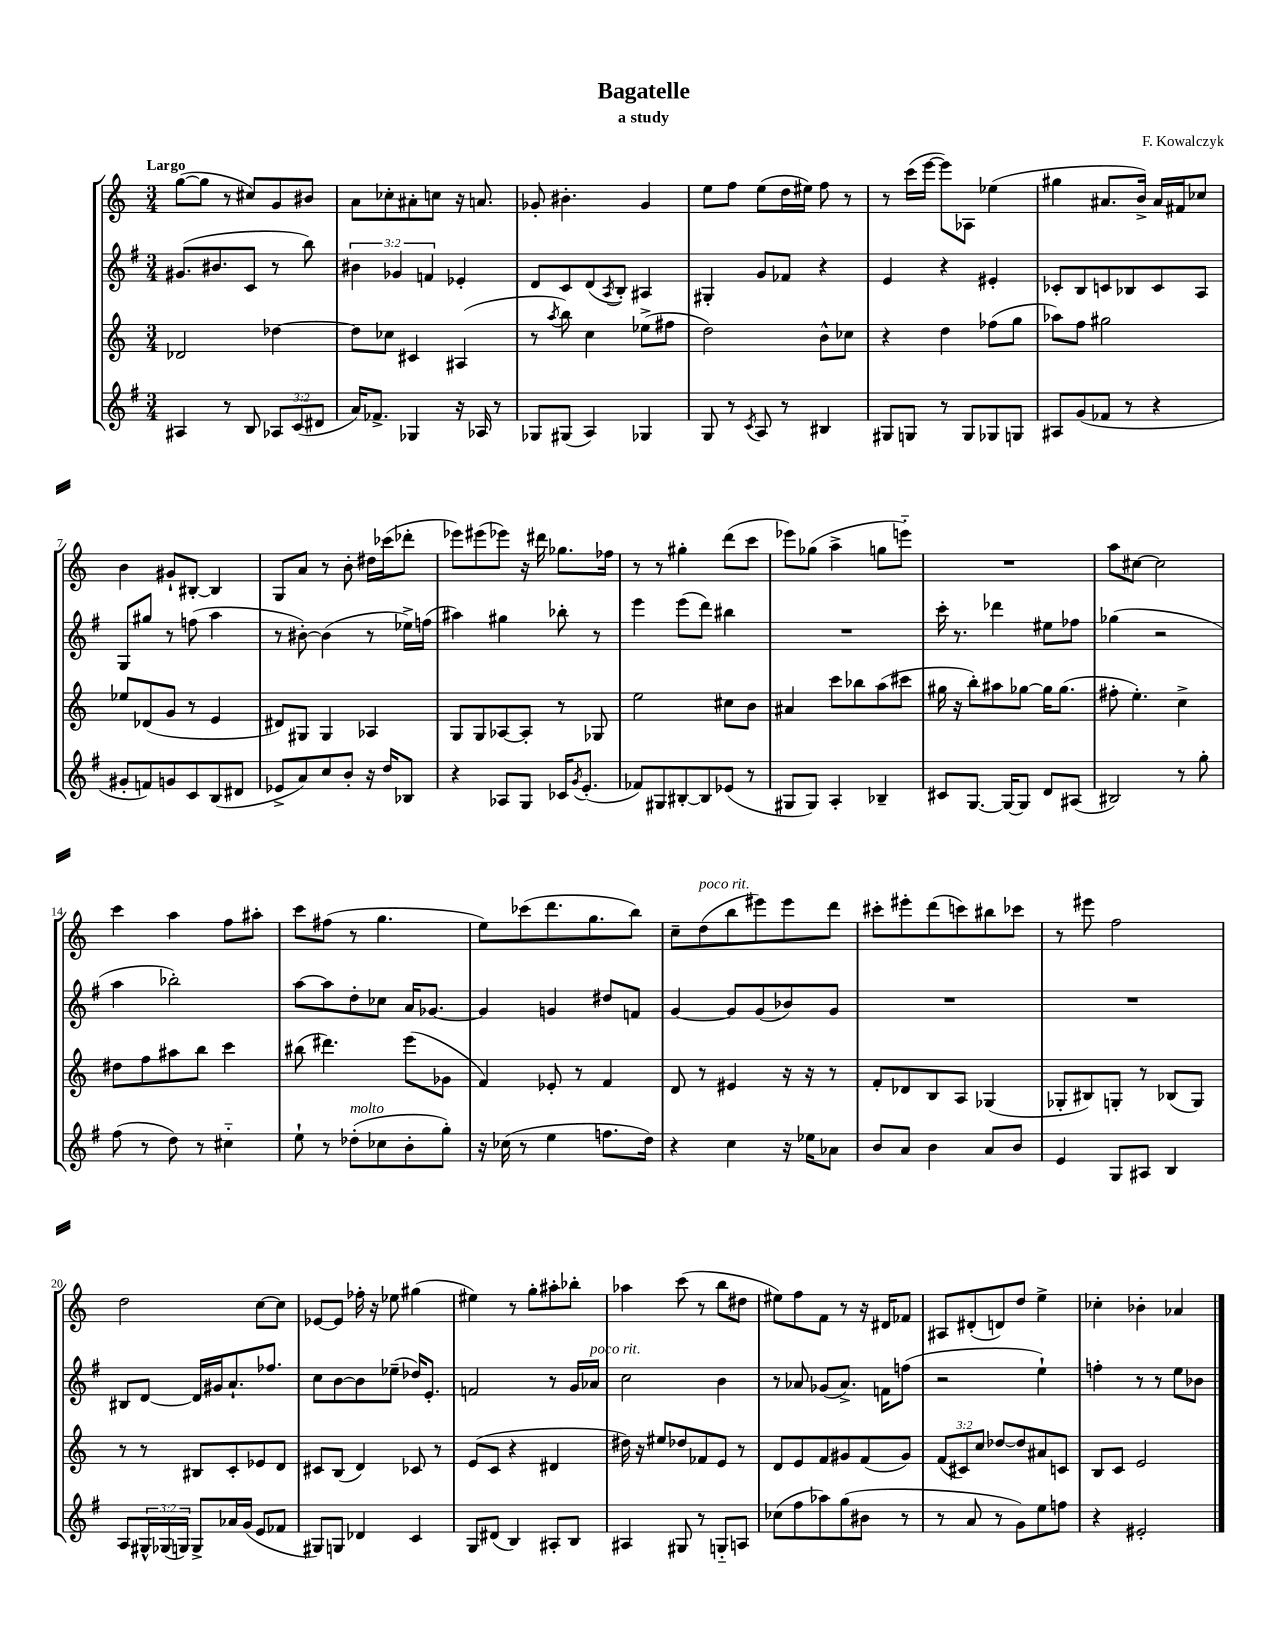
\header { title = "Bagatelle" composer = "F. Kowalczyk" subtitle = "a study" }
<<
\new StaffGroup <<
\new Staff = "s0" {
    \clef treble \key c \major \numericTimeSignature \time 3/4 \tempo "Largo"
    g''8~( g''8 r8 cis''8) g'8 bis'8 |
    a'8 ces''8-. ais'8-. c''8 r16 a'8. |
    ges'8-. bis'4.-. ges'4 |
    e''8 f''8 e''8( d''16 eis''16) f''8 r8 |
    r8 c'''16( e'''16~ e'''8) aes8 ees''4( |
    gis''4 ais'8. b'16->) ais'16 fis'16 ces''8 |
    b'4 gis'8-! bis8~-. bis4 |
    g8 a'8 r8 b'8-. dis''16 ces'''16( des'''8-. |
    ees'''8) eis'''8( ees'''8) r16 dis'''16 ges''8. fes''16 |
    r8 r8 gis''4-. d'''8( c'''8 |
    ees'''8) ges''8( a''4-> g''8 e'''8-_) |
    R2. |
    a''8 cis''8~ cis''2 |
    c'''4 a''4 f''8 ais''8-. |
    c'''8 fis''8( r8 g''4. |
    e''8) ces'''8( d'''8. g''8. b''8) |
    c''8-- d''8^\markup { \italic "poco rit." }( b''8 eis'''8) eis'''8 d'''8 |
    cis'''8-. eis'''8-. d'''8( c'''8) bis''8 ces'''8 |
    r8 eis'''8 f''2 |
    d''2 c''8~ c''8 |
    ees'8~ ees'8 fes''16-. r16 ees''8 gis''4( |
    eis''4) r8 g''8-. ais''8-. bes''8-. |
    aes''4 c'''8( r8 b''8 dis''8 |
    eis''8) f''8 f'8 r8 r16 dis'16 fes'8 |
    ais8 dis'8-.( d'8) d''8 e''4-> |
    ces''4-. bes'4-. aes'4 \bar "|." |
}
\new Staff = "s1" {
    \clef treble \key g \major \numericTimeSignature \time 3/4 \override Staff.TupletNumber.text = #tuplet-number::calc-fraction-text
    gis'8.( bis'8. c'8 r8 b''8) |
    \tuplet 3/2 { bis'4 ges'4 f'4 } ees'4-. |
    d'8 c'8 d'8( \acciaccatura { a8 } b8-.) ais4 |
    gis4-. g'8 fes'8 r4 |
    e'4 r4 eis'4-. |
    ces'8-. b8 c'8 bes8 c'8 a8 |
    g8 gis''8 r8 f''8( a''4 |
    r8 bis'8~-.) bis'4( r8 ees''16->) f''16( |
    ais''4) gis''4 bes''8-. r8 |
    e'''4 e'''8( d'''8) bis''4 |
    R2. |
    c'''16-. r8. des'''4 eis''8 fes''8 |
    ges''4( r2 |
    a''4 bes''2-.) |
    a''8~ a''8 d''8-. ces''8 a'16 ges'8.~ |
    ges'4 g'4 dis''8 f'8 |
    g'4~ g'8 g'8( bes'8) g'8 |
    R2. |
    R2. |
    bis8 d'8~ d'16 gis'16 a'8.-! fes''8. |
    c''8 b'8~ b'8 ees''8--( des''16) e'8.-. |
    f'2 r8 g'16 aes'16^\markup { \italic "poco rit." } |
    c''2 b'4 |
    r8 aes'8 ges'8( aes'8.->) f'16 f''8( |
    r2 e''4-!) |
    f''4-. r8 r8 e''8 bes'8 \bar "|." |
}
\new Staff = "s2" {
    \clef treble \key c \major \numericTimeSignature \time 3/4 \override Staff.TupletNumber.text = #tuplet-number::calc-fraction-text
    des'2 des''4~ |
    des''8 ces''8 cis'4 ais4( |
    r8 \acciaccatura { a''8 } b''8) c''4 ees''8->( fis''8 |
    d''2) b'8-^ ces''8 |
    r4 d''4 fes''8( g''8 |
    aes''8) f''8 gis''2 |
    ees''8 des'8( g'8 r8 e'4 |
    dis'8) gis8 gis4 aes4 |
    g8 g8 aes8~ aes8-. r8 ges8 |
    e''2 cis''8 b'8 |
    ais'4 c'''8 bes''8 a''8( cis'''8 |
    gis''16 r16 b''8-.) ais''8 ges''8~ ges''16 ges''8.( |
    fis''8-. e''4.-.) c''4-> |
    dis''8 f''8 ais''8 b''8 c'''4 |
    bis''8( dis'''4.) e'''8( ges'8 |
    f'4) ees'8-. r8 f'4 |
    d'8 r8 eis'4 r16 r16 r8 |
    f'8-. des'8 b8 a8 ges4( |
    ges8-. bis8) g8-. r8 bes8( g8) |
    r8 r8 bis8 c'8-. ees'8 d'8 |
    cis'8 b8( d'4) ces'8 r8 |
    e'8( c'8 r4 dis'4 |
    dis''16) r16 eis''8 des''8 fes'8 e'8 r8 |
    d'8 e'8 f'8 gis'8 f'8( gis'8) |
    \tuplet 3/2 { f'8( cis'8) c''8 } des''8~ des''8 ais'8 c'8 |
    b8 c'8 e'2 \bar "|." |
}
\new Staff = "s3" {
    \clef treble \key g \major \numericTimeSignature \time 3/4 \override Staff.TupletNumber.text = #tuplet-number::calc-fraction-text
    ais4 r8 b8 \tuplet 3/2 { aes8 c'8( dis'8 } |
    a'16) fes'8.-> ges4 r16 aes16 r8 |
    ges8 gis8( a4) ges4 |
    g8 r8 \acciaccatura { c'8 } a8 r8 bis4 |
    gis8 g8 r8 g8 ges8 g8 |
    ais8 g'8( fes'8 r8 r4 |
    gis'8-. f'8) g'8 c'8 b8( dis'8 |
    ees'8-> a'8) c''8 b'8-. r16 d''16 bes8 |
    r4 aes8 g8 ces'16 \acciaccatura { g'8 } e'8.-.( |
    fes'8) gis8 bis8~-. bis8 ees'8( r8 |
    gis8 gis8) a4-. bes4-- |
    cis'8 g8.~ g16~ g8 d'8 ais8( |
    bis2) r8 g''8-. |
    fis''8( r8 d''8) r8 cis''4-_ |
    e''8-! r8 des''8-.^\markup { \italic "molto" }( ces''8 b'8-. g''8-.) |
    r16 ces''16( r8 e''4 f''8. d''16) |
    r4 c''4 r16 ees''16 aes'8 |
    b'8 a'8 b'4 a'8 b'8 |
    e'4 g8 ais8 b4 |
    a8 \tuplet 3/2 { gis16-^ ges16( g16) } g8-> aes'16 g'16( e'8 fes'8 |
    gis8) g8 des'4 c'4 |
    g8 dis'8( b4) ais8-. b8 |
    ais4 gis8 r8 g8-_ a8 |
    ces''8( fis''8 aes''8) g''8( bis'8 r8 |
    r8 a'8 r8 g'8) e''8 f''8 |
    r4 eis'2-. \bar "|." |
}
>>
>>
